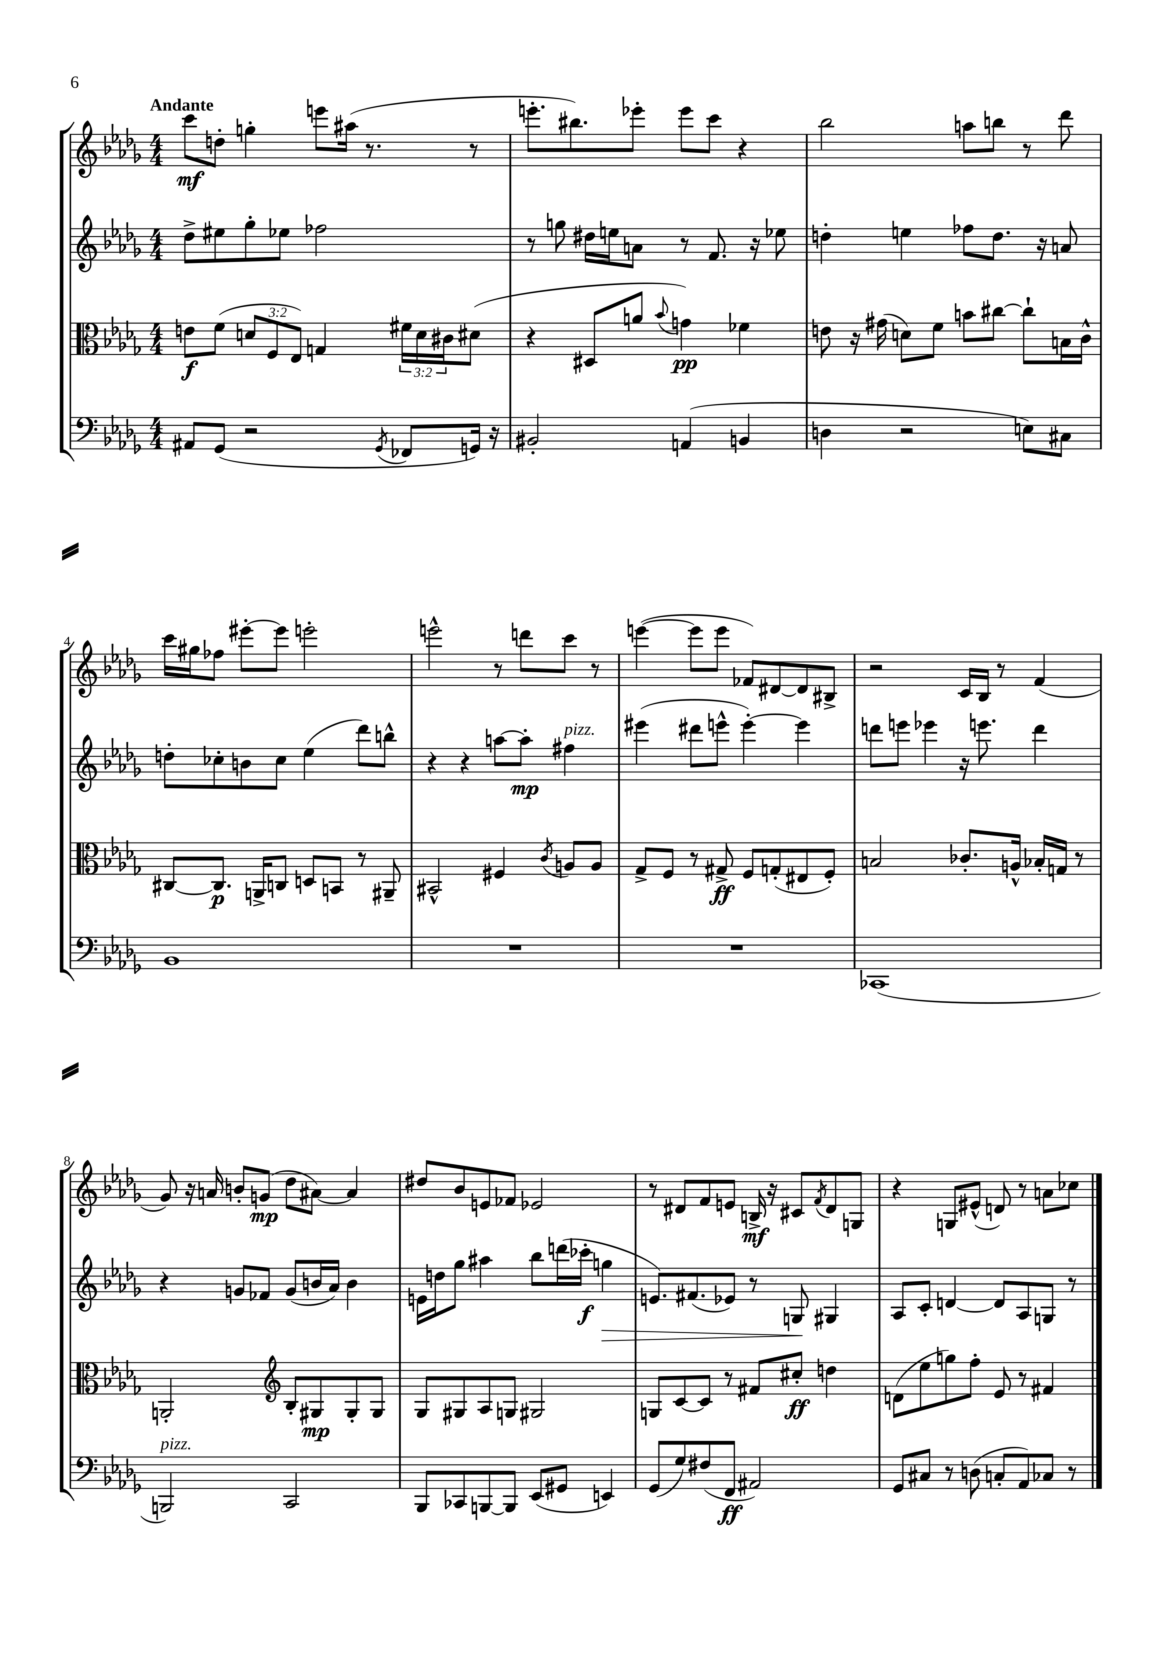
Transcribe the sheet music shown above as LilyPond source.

<<
\new StaffGroup <<
\new Staff = "s0" {
    \clef treble \key des \major \numericTimeSignature \time 4/4 \tempo "Andante"
    c'''8\mf d''8-. g''4-. e'''8 ais''16( r8. r8 |
    e'''8.-. bis''8.) ees'''8-. ees'''8 c'''8 r4 |
    bes''2 a''8 b''8 r8 des'''8 |
    c'''16 gis''16 fes''8 eis'''8~-. eis'''8 e'''2-. |
    e'''2-^ r8 d'''8 c'''8 r8 |
    e'''4~( e'''8 e'''8 fes'8) dis'8~ dis'8 bis8-> |
    r2 c'16 bes16 r8 f'4( |
    ges'8) r16 a'16 b'8-. g'8\mp( des''8 ais'8~) ais'4 |
    dis''8 bes'8 e'8 fes'8 ees'2 |
    r8 dis'8 f'8 e'8 b16->\mf r16 cis'8 \acciaccatura { f'8 } dis'8 g8 |
    r4 g8 eis'8-^( d'8) r8 a'8 ces''8 \bar "|." |
}
\new Staff = "s1" {
    \clef treble \key des \major \numericTimeSignature \time 4/4
    des''8-> eis''8 ges''8-. ees''8 fes''2 |
    r8 g''8 dis''16 e''16 a'8 r8 f'8. r16 ees''8 |
    d''4-. e''4 fes''8 d''8. r16 a'8 |
    d''8-. ces''8-. b'8 ces''8 ees''4( des'''8) b''8-^ |
    r4 r4 a''8~ a''8-.\mp fis''4^\markup { \italic "pizz." } |
    eis'''4( dis'''8 e'''8-^ e'''4~-.) e'''4 |
    d'''8 e'''8 ees'''4 r16 e'''8. d'''4 |
    r4 g'8 fes'8 g'8( b'16 aes'16) b'4 |
    e'16 d''16 ges''8 ais''4 bes''8 d'''16( ces'''16-.\f g''4\> |
    e'8.) fis'8.( ees'8) r8 g8\! gis4 |
    aes8 c'8-. d'4~ d'8 aes8 g8 r8 \bar "|." |
}
\new Staff = "s2" {
    \clef alto \key des \major \numericTimeSignature \time 4/4 \override Staff.TupletNumber.text = #tuplet-number::calc-fraction-text
    e'8\f f'8( \tuplet 3/2 { d'8 f8 ees8) } g4 \tuplet 3/2 { fis'16 d'16 cis'16 } dis'8( |
    r4 dis8 a'8 \appoggiatura { bes'8 } g'4\pp) fes'4 |
    e'8 r16 gis'16( d'8) f'8 b'8 cis''8~ cis''8-! b16 c'16-^ |
    cis8~ cis8.\p a,16-> c8 d8 b,8 r8 ais,8-- |
    bis,2-^ fis4 \acciaccatura { c'8 } a8 a8 |
    ges8-> f8 r8 gis8->\ff f8 g8-.( eis8 f8-.) |
    b2 ces'8.-. a16-^ bes16-. g16 r8 |
    a,2-. \clef treble bes8-. gis8\mp gis8-. gis8 |
    ges8 gis8 aes8 g8 gis2 |
    g8 c'8~ c'8 r8 fis'8 cis''8-.\ff d''4 |
    d'8( ees''8 g''8) f''8-. ees'8 r8 fis'4 \bar "|." |
}
\new Staff = "s3" {
    \clef bass \key des \major \numericTimeSignature \time 4/4
    ais,8 ges,8( r2 \acciaccatura { ges,8 } fes,8 g,16) r16 |
    bis,2-. a,4( b,4 |
    d4 r2 e8) cis8 |
    bes,1 |
    R1 |
    R1 |
    ces,1( |
    b,,2^\markup { \italic "pizz." }) c,2 |
    bes,,8 ces,8 b,,8~ b,,8 ees,8( gis,8 e,4) |
    ges,8( ges8) fis8( f,8\ff ais,2) |
    ges,8 cis8 r8 d8( c8-. aes,8) ces8 r8 \bar "|." |
}
>>
>>
